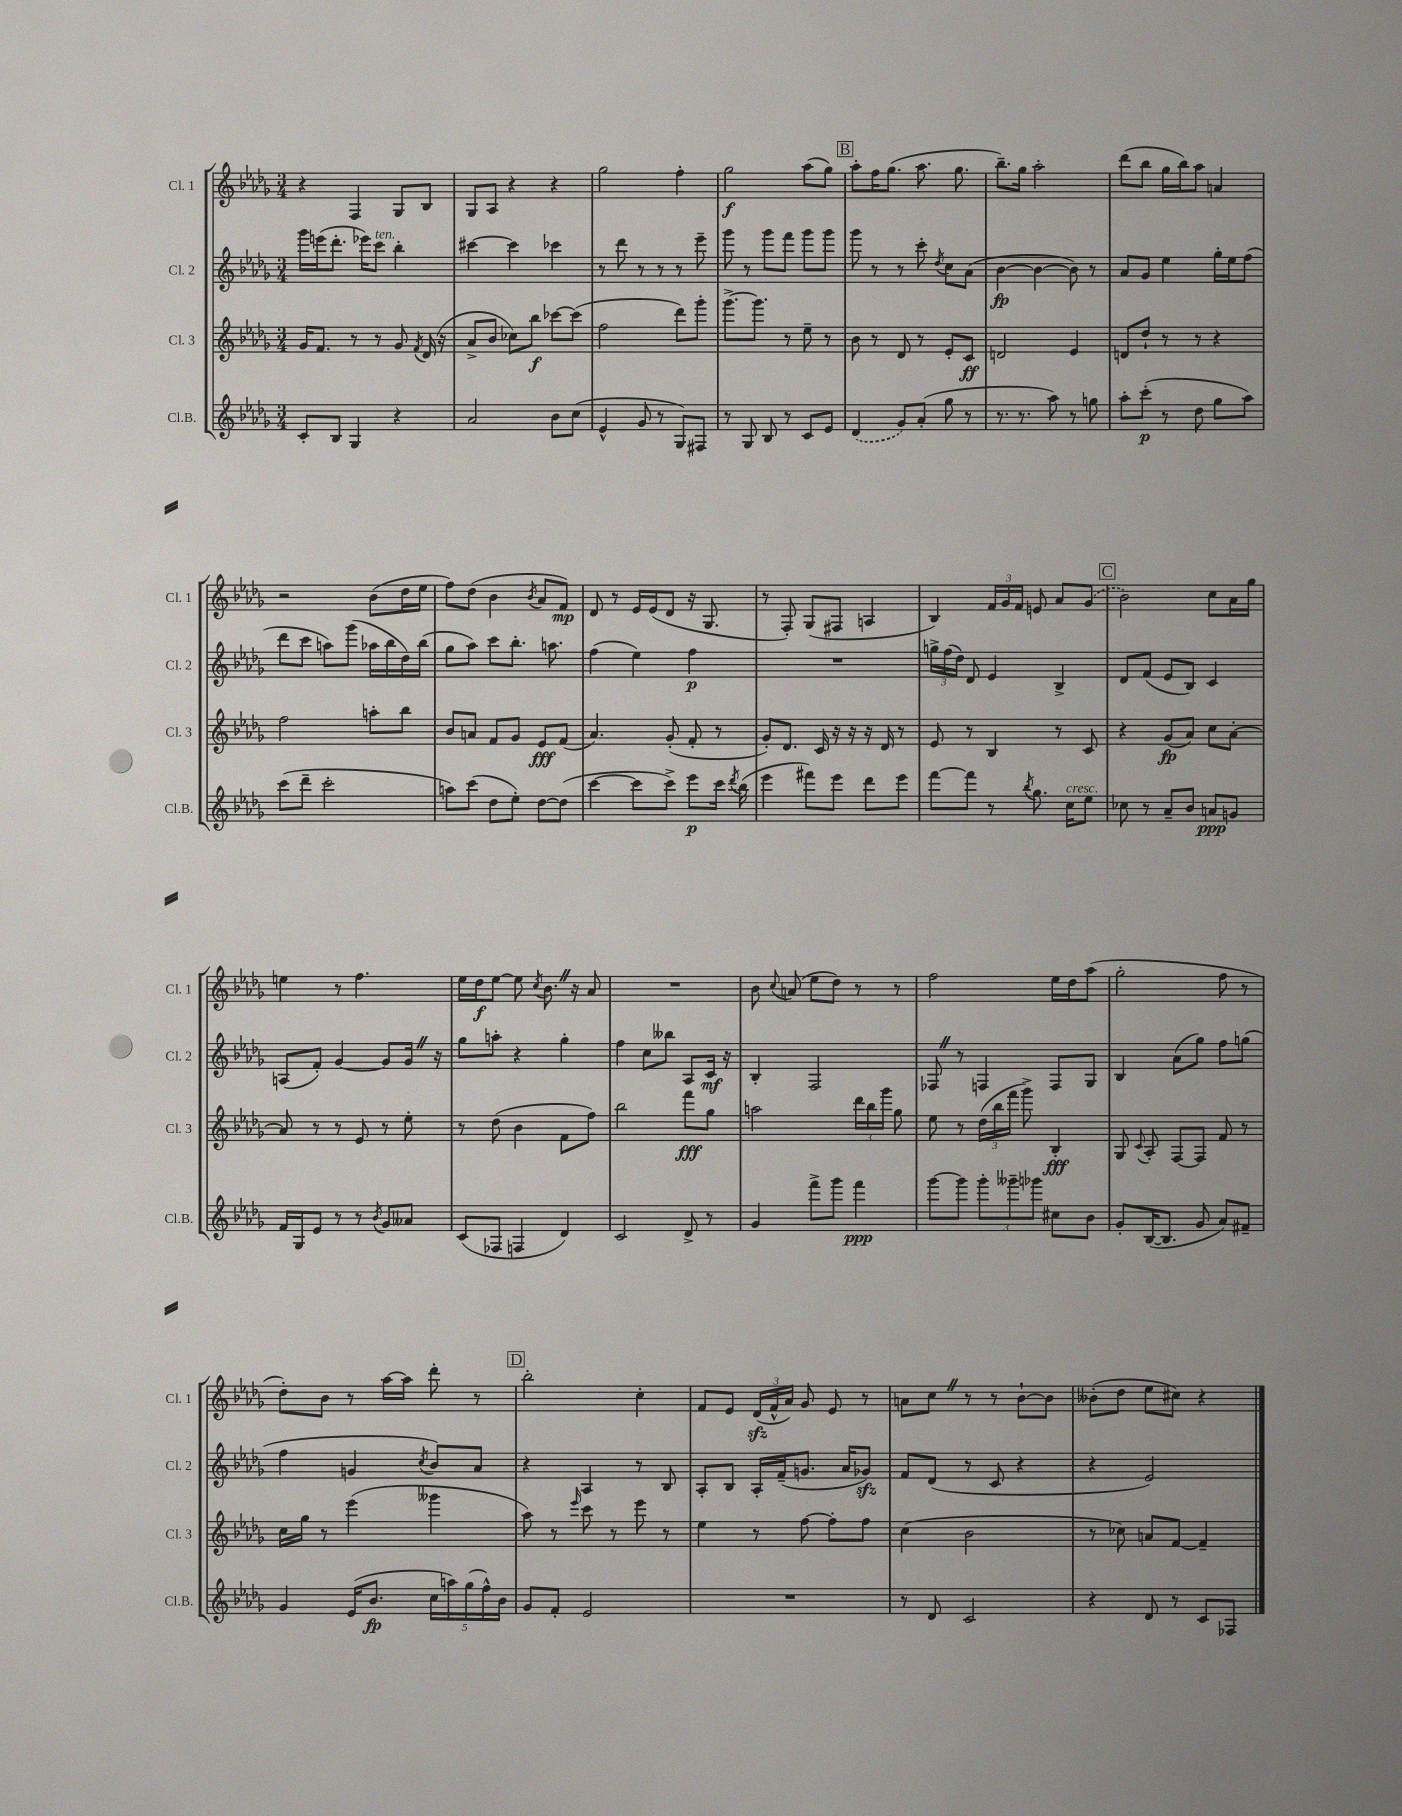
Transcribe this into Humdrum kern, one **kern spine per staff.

**kern	**dynam	**kern	**dynam	**kern	**dynam	**kern	**dynam
*part4	*part4	*part3	*part3	*part2	*part2	*part1	*part1
*staff4	*staff4	*staff3	*staff3	*staff2	*staff2	*staff1	*staff1
*I"Cl.B.	*	*I"Cl. 3	*	*I"Cl. 2	*	*I"Cl. 1	*
*I'Cl.B.	*	*I'Cl. 3	*	*I'Cl. 2	*	*I'Cl. 1	*
*clefG2	*	*clefG2	*	*clefG2	*	*clefG2	*
*k[b-e-a-d-g-]	*	*k[b-e-a-d-g-]	*	*k[b-e-a-d-g-]	*	*k[b-e-a-d-g-]	*
*M3/4	*	*M3/4	*	*M3/4	*	*M3/4	*
=11	=11	=11	=11	=11	=11	=11	=11
8c'/L	.	16g-/KL	.	16ggg-\LL	.	4r	.
.	.	8.f/J	.	(16eeen\J	.	.	.
8B-/J	.	.	.	8.ddd-'\J	.	.	.
4G-/	.	8r	.	.	.	4F/	.
.	.	.	.	16eee-X\KL)	.	.	.
!	!	!	!	!LO:TX:a:i:t=ten.	!	!	!
.	.	8r	.	8ccc\J	.	.	.
4r	.	8g-/	.	4bb-'\	.	8G-/L	.
.	.	8qf/	.	.	.	.	.
.	.	(16d-/	.	.	.	8B-/J	.
.	.	16r	.	.	.	.	.
=12	=12	=12	=12	=12	=12	=12	=12
2a-/	.	8a-^/L	.	[4ccc#X\	.	8G-/L	.
.	.	8b-/J	.	.	.	8A-/J	.
.	.	8cc-X\L)	.	4ccc#\]	.	4r	.
.	.	8bb-\J	f	.	.	.	.
8b-\L	.	[8ccc-X\L	.	4ccc-X\	.	4r	.
(8cc\J	.	(8ccc-\J]	.	.	.	.	.
=13	=13	=13	=13	=13	=13	=13	=13
4e-^^/	.	2ff\	.	8r	.	2gg-\	.
.	.	.	.	8ddd-\	.	.	.
8g-/	.	.	.	8r	.	.	.
8r	.	.	.	8r	.	.	.
8G-/L)	.	8ddd-\L)	.	8r	.	4ff'\	.
8F#X/J	.	8ggg-'\J	.	8eee-~\	.	.	.
=14	=14	=14	=14	=14	=14	=14	=14
8r	.	[8.ggg-^\L	.	8ggg-\	.	2gg-\	f
8G-/	.	.	.	8r	.	.	.
.	.	8.ggg-\J]	.	.	.	.	.
8B-/	.	.	.	8ggg-\L	.	.	.
8r	.	8r	.	8fff\J	.	.	.
8c/L	.	8ee-~\	.	8ggg-\L	.	(8aa-\L	.
8e-/J	.	8r	.	8ggg-\J	.	8gg-\J)	.
!!LO:REH:place=s1:t=B
=15	=15	=15	=15	=15	=15	=15	=15
(4d-/	.	8b-\	.	8ggg-\	.	8aa-'\L	.
.	.	8r	.	8r	.	16ff\K	.
.	.	.	.	.	.	(8.gg-\J	.
8g-/L)	.	8d-/	.	8r	.	.	.
(8a-'/J	.	8r	.	8ccc'\	.	8.aa-\	.
.	.	.	.	8qdd-/	.	.	.
8gg-\	.	8e-'/L	.	8cc\L	.	.	.
.	.	.	.	.	.	8.gg-\	.
8r	.	8c/J	ff	(8a-\J	.	.	.
=16	=16	=16	=16	=16	=16	=16	=16
8.r	.	2dn/	.	[4b-\	fp	8.bb-~\L)	.
8.r	.	.	.	.	.	16gg-\Jk	.
.	.	.	.	4b-\_	.	2aa-'\	.
8aa-\)	.	.	.	.	.	.	.
8r	.	4e-/	.	8b-\])	.	.	.
8ggn\	.	.	.	8r	.	.	.
=17	=17	=17	=17	=17	=17	=17	=17
8aa-'\L	.	8dn/L	.	8a-/L	.	(8ddd-\L	.
(8ccc'\J	p	8dd-`/J	.	8g-/J	.	8bb-\J	.
8r	.	8r	.	4ee-\	.	16gg-\LL	.
.	.	.	.	.	.	16bb-\J)	.
8dd-\	.	8r	.	.	.	8aa-\J	.
8gg-\L	.	4r	.	16gg-'\LL	.	4an/	.
.	.	.	.	16ee-\J	.	.	.
8aa-\J)	.	.	.	(8ff\J	.	.	.
!!LO:LB:g=z
=18	=18	=18	=18	=18	=18	=18	=18
(8ccc\L	.	2ff\	.	8ddd-\L	.	2r	.
8ddd-~\J	.	.	.	8ccc\J	.	.	.
2ccc'\	.	.	.	8aan\L)	.	.	.
.	.	.	.	(8ggg-\J	.	.	.
.	.	8aan'\L	.	16aa-X\LL	.	(8b-\L	.
.	.	.	.	16bb-\	.	.	.
.	.	8bb-\J	.	16dd-\)	.	16dd-\L	.
.	.	.	.	(16bb-\JJ	.	16ee-\JJ	.
=19	=19	=19	=19	=19	=19	=19	=19
8aan\L)	.	8b-/L	.	8gg-\L	.	8ff\L)	.
(8ccc\J	.	8an/J	.	8aa-\J)	.	(8dd-\J	.
8dd-\L	.	8f/L	.	8ccc\L	.	4b-\	.
8ee-'\J)	.	8g-/J	.	8.bb-'\J	.	.	.
.	.	.	.	.	.	8qb-/	.
[8dd-\L	.	8e-/L	fff	.	.	8a-/L	.
.	.	.	.	8.aan\	.	.	.
(8dd-\J]	.	(8f/J	.	.	.	8f/J)	mp
=20	=20	=20	=20	=20	=20	=20	=20
[4ccc\	.	4.a-/)	.	(4ff\	.	8d-/	.
.	.	.	.	.	.	8r	.
8ccc\L]	.	.	.	4ee-\)	.	16e-/LL	.
.	.	.	.	.	.	(16e-/J	.
8ccc^\J)	.	(8g-'/	.	.	.	8d-/J	.
8eee-\L	p	8f'/	.	4ff\	p	16r	.
.	.	.	.	.	.	8.G-/	.
16ccc\Jk	.	8r	.	.	.	.	.
8qddd-/	.	.	.	.	.	.	.
(16bb-\	.	.	.	.	.	.	.
=21	=21	=21	=21	=21	=21	=21	=21
4eee-\	.	8g-'/L)	.	2.r	.	8r	.
.	.	8.d-/J	.	.	.	8F'/)	.
8fff#X\L)	.	.	.	.	.	(8G-/L	.
.	.	16c/	.	.	.	.	.
8eee-\J	.	16r	.	.	.	8F#X/J	.
.	.	16r	.	.	.	.	.
8ddd-\L	.	16r	.	.	.	4An/	.
.	.	16d-/	.	.	.	.	.
8eee-\J	.	8r	.	.	.	.	.
=22	=22	=22	=22	=22	=22	=22	=22
[8fff\L	.	8e-/	.	24ggn^\LL	.	4B-/)	.
.	.	.	.	(24ff\	.	.	.
.	.	.	.	24dd-\JJ)	.	.	.
8fff\J]	.	8r	.	8d-/	.	.	.
8r	.	4B-/	.	4e-/	.	24f/LL	.
.	.	.	.	.	.	24g-/	.
.	.	.	.	.	.	24f/JJ	.
8qbb-/	.	.	.	.	.	.	.
8.gg-\	.	.	.	.	.	8en/	.
.	.	8r	.	4B-^/	.	8a-/L	.
!LO:TX:a:i:t=cresc.	!	!	!	!	!	!	!
16cc\KL	.	.	.	.	.	.	.
8ee-\J	.	8c/	.	.	.	(8g-/J	.
!!LO:REH:place=s1:t=C
=23	=23	=23	=23	=23	=23	=23	=23
8cc-X\	.	4r	.	8d-/L	.	2b-\)	.
8r	.	.	.	(8f/J	.	.	.
8a-~/L	.	(8g-/L	fp	8e-/L	.	.	.
8b-/J	.	8a-/J)	.	8B-/J)	.	.	.
8an/L	ppp	8cc\L	.	4c/	.	8cc\L	.
8gn/J	.	[8a-'\J	.	.	.	16a-\L	.
.	.	.	.	.	.	16gg-\JJ	.
!!LO:LB:g=z
=24	=24	=24	=24	=24	=24	=24	=24
16f/LL	.	8a-/]	.	(8An/L	.	4een\	.
16G-/J	.	.	.	.	.	.	.
8e-/J	.	8r	.	8f'/J)	.	.	.
8r	.	8r	.	[4g-/	.	8r	.
8r	.	8e-/	.	.	.	4.ff\	.
8qb-/	.	.	.	.	.	.	.
8g-/L	.	8r	.	8g-/L]	.	.	.
8a--X/J	.	8ee-'\	.	16g-Z/Jk	.	.	.
.	.	.	.	16r	.	.	.
=25	=25	=25	=25	=25	=25	=25	=25
(8c/L	.	8r	.	8gg-\L	.	16ee-\LL	.
.	.	.	.	.	.	16dd-\J	f
8F-X/J	.	(8dd-\	.	8aan'\J	.	[8ee-\J	.
4Fn/	.	4b-\	.	4r	.	8ee-\]	.
.	.	.	.	.	.	8qcc/	.
.	.	.	.	.	.	8.b-Z\	.
4d-/)	.	8f\L	.	4gg-'\	.	.	.
.	.	.	.	.	.	16r	.
.	.	8ff\J)	.	.	.	8a-/	.
=26	=26	=26	=26	=26	=26	=26	=26
2c/	.	2bb-\	.	4ff\	.	2.r	.
.	.	.	.	8cc\L	.	.	.
.	.	.	.	8bb--X\J	.	.	.
8d-^/	.	8fff\L	fff	8A-/L	.	.	.
8r	.	8gg-\J	.	16c/Jk	mf	.	.
.	.	.	.	16r	.	.	.
=27	=27	=27	=27	=27	=27	=27	=27
4g-/	.	2aan\	.	4B-'/	.	8b-\	.
.	.	.	.	.	.	8qqcc/	.
.	.	.	.	.	.	(8an/	.
8fff^\L	.	.	.	2F/	.	8ee-\L	.
8ggg-\J	.	.	.	.	.	8dd-\J)	.
4fff\	ppp	24ddd-\LL	.	.	.	8r	.
.	.	24bb-\	.	.	.	.	.
.	.	24ggg-\JJ	.	.	.	.	.
.	.	8gg-\	.	.	.	8r	.
=28	=28	=28	=28	=28	=28	=28	=28
[8ggg-\L	.	8ee-\	.	8F-XZ/	.	2ff\	.
8ggg-\J]	.	8r	.	8r	.	.	.
12ggg-'\L	.	(24dd-\LL	.	4Fn/	.	.	.
.	.	24bb-\	.	.	.	.	.
12ggg--X~\	.	24fff\JJ	.	.	.	.	.
.	.	8ggg-^\)	.	.	.	.	.
12ggg-X\J	.	.	.	.	.	.	.
8cc#X\L	.	4B-'/	fff	8F/L	.	16ee-\LL	.
.	.	.	.	.	.	16dd-\J	.
8b-\J	.	.	.	8G-/J	.	(8aa-\J	.
=29	=29	=29	=29	=29	=29	=29	=29
8g-'/L	.	8G-/	.	4B-/	.	2gg-'\	.
.	.	8qqc/	.	.	.	.	.
([16B-/K	.	8A-'/	.	.	.	.	.
8.B-/J]	.	.	.	.	.	.	.
.	.	[8F/L	.	(8a-\L	.	.	.
8g-/	.	8F/J]	.	8gg-\J)	.	.	.
8a-/L)	.	8f/	.	8ff\L	.	8ff\	.
8f#X~/J	.	8r	.	(8ggn\J	.	8r	.
!!LO:LB:g=z
=30	=30	=30	=30	=30	=30	=30	=30
4g-/	.	16cc\LL	.	4ff\	.	8dd-'\L)	.
.	.	16gg-\JJ	.	.	.	.	.
.	.	8r	.	.	.	8b-\J	.
(16e-/KL	.	(4eee-\	.	4gn/	.	8r	.
8.b-/J	fp	.	.	.	.	.	.
.	.	.	.	.	.	[16aa-\LL	.
.	.	.	.	.	.	16aa-\JJ]	.
.	.	.	.	8qcc/	.	.	.
20cc\LL	.	4ggg--X\	.	8b-/L)	.	8ddd-'\	.
20aan\)	.	.	.	.	.	.	.
(20gg-\	.	.	.	.	.	.	.
.	.	.	.	8a-/J	.	8r	.
20ff^^\)	.	.	.	.	.	.	.
20b-\JJ	.	.	.	.	.	.	.
!!LO:REH:place=s1:t=D
=31	=31	=31	=31	=31	=31	=31	=31
8g-/L	.	8aa-\)	.	4r	.	2bb-'\	.
8f'/J	.	8r	.	.	.	.	.
.	.	16qqeee-/	.	.	.	.	.
2e-/	.	8ccc\	.	4A-/	.	.	.
.	.	8r	.	.	.	.	.
.	.	8eee-\	.	8r	.	4cc'\	.
.	.	8r	.	8B-/	.	.	.
=32	=32	=32	=32	=32	=32	=32	=32
2.r	.	4ee-\	.	8A-'/L	.	8f/L	.
.	.	.	.	8B-/J	.	8e-/J	.
.	.	8r	.	16A-'/LL	.	(24d-zz/LL	.
.	.	.	.	.	.	24f^^/	.
.	.	.	.	(16f~/J	.	.	.
.	.	.	.	.	.	24a-/JJ)	.
.	.	[8ff\	.	8.gn/J	.	8g-/	.
.	.	8ff'\L]	.	.	.	8e-/	.
.	.	.	.	16a-/KL	.	.	.
.	.	8ff\J	.	8g-Xzz/J)	.	8r	.
=33	=33	=33	=33	=33	=33	=33	=33
8r	.	(4cc\	.	8f/L	.	8an\L	.
8d-/	.	.	.	(8d-/J	.	8ccZ\J	.
2c/	.	2b-\	.	8r	.	8r	.
.	.	.	.	8c/	.	8r	.
.	.	.	.	4r	.	[8b-`\L	.
.	.	.	.	.	.	8b-\J]	.
=34	=34	=34	=34	=34	=34	=34	=34
4r	.	8r	.	4r	.	(8b--X'\L	.
.	.	8cc-X\)	.	.	.	8dd-\J	.
8d-/	.	8an/L	.	2e-/)	.	8ee-\L	.
8r	.	[8f/J	.	.	.	8cc#X\J)	.
8c/L	.	4f~/]	.	.	.	4r	.
8F-X/J	.	.	.	.	.	.	.
==	==	==	==	==	==	==	==
*-	*-	*-	*-	*-	*-	*-	*-
